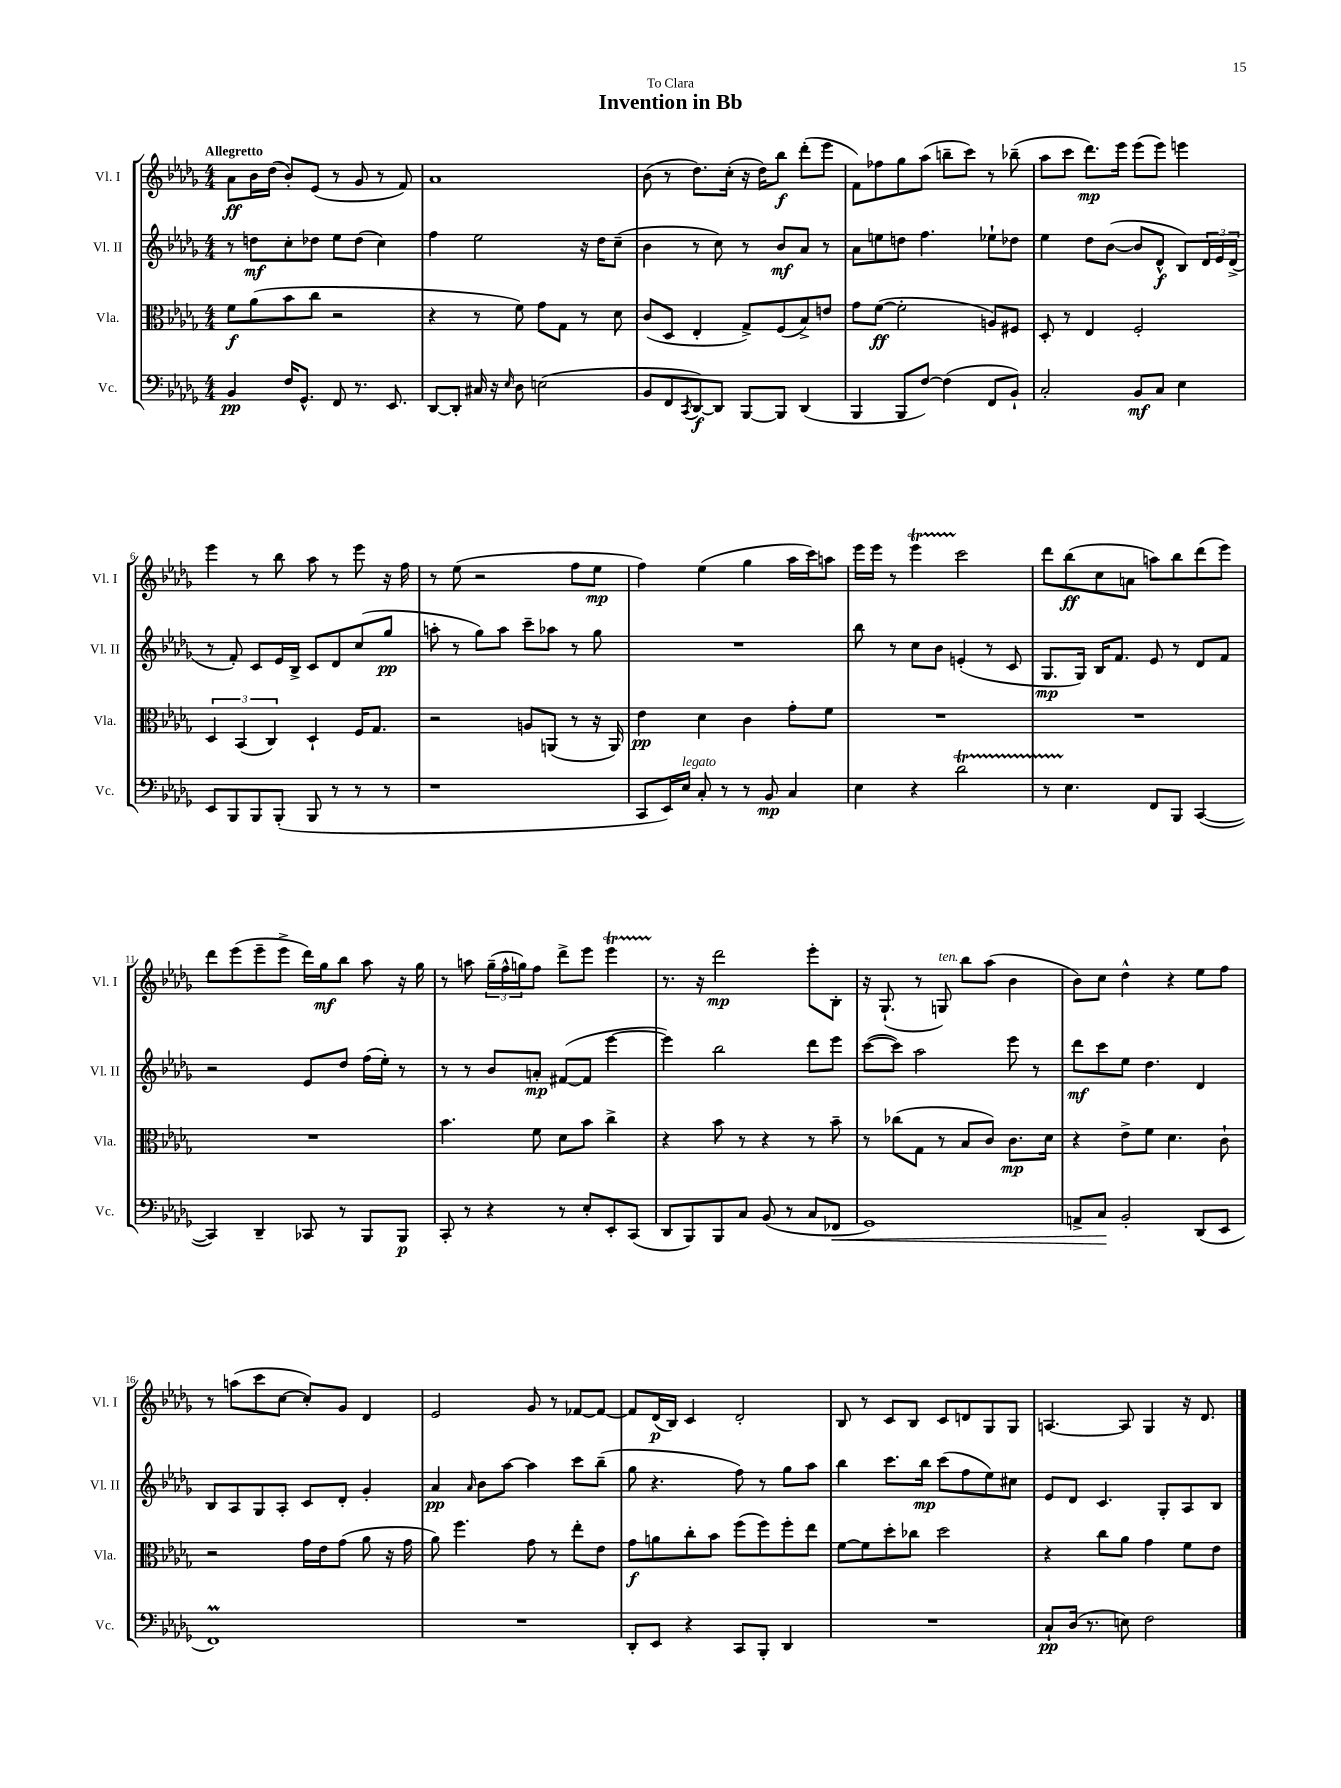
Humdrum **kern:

**kern	**dynam	**kern	**dynam	**kern	**dynam	**kern	**dynam
*part4	*part4	*part3	*part3	*part2	*part2	*part1	*part1
*staff4	*staff4	*staff3	*staff3	*staff2	*staff2	*staff1	*staff1
*I"Vc.	*	*I"Vla.	*	*I"Vl. II	*	*I"Vl. I	*
*I'Vc.	*	*I'Vla.	*	*I'Vl. II	*	*I'Vl. I	*
*clefF4	*	*clefC3	*	*clefG2	*	*clefG2	*
*k[b-e-a-d-g-]	*	*k[b-e-a-d-g-]	*	*k[b-e-a-d-g-]	*	*k[b-e-a-d-g-]	*
*M4/4	*	*M4/4	*	*M4/4	*	*M4/4	*
=1	=1	=1	=1	=1	=1	=1	=1
!	!	!	!	!	!	!LO:TX:a:B:t=Allegretto	!
4BB-/	pp	8f\L	f	8r	.	8a-\L	ff
.	.	(8a-\	.	8ddn\L	mf	16b-\L	.
.	.	.	.	.	.	(16dd-\JJ	.
16F/KL	.	8b-\	.	8cc'\	.	8b-'/L)	.
8.GG-^^/J	.	.	.	.	.	.	.
.	.	8cc\J	.	8dd-X\J	.	(8e-/J	.
8FF/	.	2r	.	8ee-\L	.	8r	.
8.r	.	.	.	(8dd-\J	.	8g-/	.
.	.	.	.	4cc\)	.	8r	.
8.EE-/	.	.	.	.	.	.	.
.	.	.	.	.	.	8f/)	.
=2	=2	=2	=2	=2	=2	=2	=2
[8DD-/L	.	4r	.	4ff\	.	1a-	.
8DD-'/J]	.	.	.	.	.	.	.
16C#X/	.	8r	.	2ee-\	.	.	.
16r	.	.	.	.	.	.	.
16qqE-/	.	.	.	.	.	.	.
8D-\	.	8f\)	.	.	.	.	.
(2En\	.	8g-\L	.	.	.	.	.
.	.	8G-\J	.	.	.	.	.
.	.	8r	.	16r	.	.	.
.	.	.	.	16dd-\KL	.	.	.
.	.	8d-\	.	(8cc~\J	.	.	.
=3	=3	=3	=3	=3	=3	=3	=3
8BB-/L	.	(8c/L	.	4b-\	.	(8b-\	.
8FF/	.	8D-/J	.	.	.	8r	.
8qCC/	.	.	.	.	.	.	.
[8DD-/)	f	4E-'/	.	8r	.	8.dd-\L)	.
8DD-/J]	.	.	.	8cc\)	.	.	.
.	.	.	.	.	.	(16cc'\Jk	.
[8BBB-/L	.	8G-^/L)	.	8r	.	16r	.
.	.	.	.	.	.	16dd-\KL)	.
8BBB-/J]	.	(8F/	.	8b-/L	mf	8bb-\J	f
(4DD-/	.	8B-^/)	.	8a-/J	.	(8ddd-'\L	.
.	.	8en/J	.	8r	.	8eee-\J	.
=4	=4	=4	=4	=4	=4	=4	=4
4BBB-/	.	8g-\L	.	8a-\L	.	8f\L)	.
.	.	([8f\J	ff	8een\	.	8ff-X\	.
8BBB-/L	.	2f'\]	.	8ddn\J	.	8gg-\	.
[8F/J)	.	.	.	4.ff\	.	(8aa-\J	.
(4F\]	.	.	.	.	.	8bbn~\L	.
.	.	.	.	.	.	8ccc\J)	.
8FF/L	.	8An/L)	.	8ee-X`\L	.	8r	.
8BB-`/J)	.	8F#X/J	.	8dd-X\J	.	(8bb-X~\	.
=5	=5	=5	=5	=5	=5	=5	=5
2C'/	.	8D-'/	.	4ee-\	.	8aa-\L	.
.	.	8r	.	.	.	8ccc\J	.
.	.	4E-/	.	8dd-\L	.	8.ddd-\L)	mp
.	.	.	.	([8b-\J	.	.	.
.	.	.	.	.	.	16eee-\Jk	.
8BB-/L	mf	2F'/	.	8b-/L]	.	(8eee-\L	.
8C/J	.	.	.	8d-^^/J	f	8eee-\J)	.
4E-\	.	.	.	8B-/L)	.	4eeen\	.
.	.	.	.	24d-/L	.	.	.
.	.	.	.	24e-/	.	.	.
.	.	.	.	(24d-^/JJ	.	.	.
!!LO:LB:g=z
=6	=6	=6	=6	=6	=6	=6	=6
8EE-/L	.	6D-/	.	8r	.	4eee-\	.
8BBB-/	.	.	.	8f'/)	.	.	.
.	.	(6BB-/	.	.	.	.	.
8BBB-/	.	.	.	8c/L	.	8r	.
.	.	6C/)	.	.	.	.	.
(8BBB-'/J	.	.	.	16e-/L	.	8bb-\	.
.	.	.	.	16B-^/JJ	.	.	.
8BBB-/	.	4D-`/	.	8c/L	.	8aa-\	.
8r	.	.	.	8d-/	.	8r	.
8r	.	16F/KL	.	(8cc/	.	8eee-\	.
.	.	8.G-/J	.	.	.	.	.
8r	.	.	.	8gg-/J	pp	16r	.
.	.	.	.	.	.	16ff\	.
=7	=7	=7	=7	=7	=7	=7	=7
1r	.	2r	.	8aan'\	.	8r	.
.	.	.	.	8r	.	(8ee-\	.
.	.	.	.	8gg-\L)	.	2r	.
.	.	.	.	8aa\J	.	.	.
.	.	8An/L	.	8ccc~\L	.	.	.
.	.	(8AAn/J	.	8aa-X\J	.	.	.
.	.	8r	.	8r	.	8ff\L	.
.	.	16r	.	8gg-\	.	8ee-\J	mp
.	.	16AA/)	.	.	.	.	.
=8	=8	=8	=8	=8	=8	=8	=8
8CC/L	.	4e-\	pp	1r	.	4ff\)	.
16EE-/L)	.	.	.	.	.	.	.
!LO:TX:a:i:t=legato	!	!	!	!	!	!	!
16E-/JJ	.	.	.	.	.	.	.
8C'/	.	4d-\	.	.	.	(4ee-\	.
8r	.	.	.	.	.	.	.
8r	.	4c\	.	.	.	4gg-\	.
8BB-/	mp	.	.	.	.	.	.
4C/	.	8g-'\L	.	.	.	16aa-\LL	.
.	.	.	.	.	.	16ccc\J)	.
.	.	8f\J	.	.	.	8aan\J	.
=9	=9	=9	=9	=9	=9	=9	=9
4E-\	.	1r	.	8bb-\	.	16eee-\LL	.
.	.	.	.	.	.	16eee-\JJ	.
.	.	.	.	8r	.	8r	.
4r	.	.	.	8cc\L	.	4eee-T\	.
.	.	.	.	8b-\J	.	.	.
2d-T\	.	.	.	(4en'/	.	2ccc\	.
.	.	.	.	8r	.	.	.
.	.	.	.	8c/	.	.	.
=10	=10	=10	=10	=10	=10	=10	=10
8r	.	1r	.	8.G-/L	mp	8ddd-\L	.
4.E-\	.	.	.	.	.	(8bb-\	ff
.	.	.	.	16G-/Jk)	.	.	.
.	.	.	.	16B-/KL	.	8cc\	.
.	.	.	.	8.f/J	.	.	.
.	.	.	.	.	.	8an\J	.
8FF/L	.	.	.	8e-/	.	8aan\L)	.
8BBB-/J	.	.	.	8r	.	8bb-\	.
([4CC/	.	.	.	8d-/L	.	(8ddd-\	.
.	.	.	.	8f/J	.	8eee-\J)	.
!!LO:LB:g=z
=11	=11	=11	=11	=11	=11	=11	=11
4CC/])	.	1r	.	2r	.	8ddd-\L	.
.	.	.	.	.	.	(8eee-\	.
4DD-~/	.	.	.	.	.	8eee-~\	.
.	.	.	.	.	.	8eee-^\J	.
8CC-X/	.	.	.	8e-/L	.	16ddd-\LL)	.
.	.	.	.	.	.	16gg-\J	mf
8r	.	.	.	8dd-/J	.	8bb-\J	.
8BBB-/L	.	.	.	(16ff\LL	.	8aa-\	.
.	.	.	.	16ee-'\JJ)	.	.	.
8BBB-/J	p	.	.	8r	.	16r	.
.	.	.	.	.	.	16gg-\	.
=12	=12	=12	=12	=12	=12	=12	=12
8CC'/	.	4.b-\	.	8r	.	8r	.
8r	.	.	.	8r	.	8aan\	.
4r	.	.	.	8b-/L	.	(24gg-~\LL	.
.	.	.	.	.	.	24ff^^\	.
.	.	.	.	.	.	24ggn\J)	.
.	.	8f\	.	8an'/J	mp	8ff\J	.
8r	.	8d-\L	.	([8f#X/L	.	8ddd-^\L	.
8E-'/L	.	8b-\J	.	8f#/J]	.	8eee-\J	.
8EE-'/	.	4cc^\	.	[4eee-\	.	4eee-T\	.
(8CC/J	.	.	.	.	.	.	.
=13	=13	=13	=13	=13	=13	=13	=13
8DD-/L	.	4r	.	4eee-\])	.	8.r	.
8BBB-/)	.	.	.	.	.	.	.
.	.	.	.	.	.	16r	.
8BBB-/	.	8b-\	.	2bb-\	.	2ddd-\	mp
8C/J	.	8r	.	.	.	.	.
(8BB-/	.	4r	.	.	.	.	.
8r	.	.	.	.	.	.	.
8C/L	.	8r	.	8ddd-\L	.	8eee-'\L	.
!	!LO:HP:b	!	!	!	!	!	!
8FF-X/J	<	8b-~\	.	8eee-\J	.	8B-'\J	.
=14	=14	=14	=14	=14	=14	=14	=14
1GG-)	.	8r	.	([8ccc\L	.	16r	.
.	.	.	.	.	.	(8.G-`/	.
.	.	(8cc-X\L	.	8ccc\J])	.	.	.
.	.	8G-\J	.	2aa-\	.	8r	.
!	!	!	!	!	!	!LO:TX:a:i:t=ten.	!
.	.	8r	.	.	.	8Gn/)	.
.	.	8B-/L	.	.	.	8bb-\L	.
.	.	8c/J)	.	.	.	(8aa-\J	.
.	.	8.c\L	mp	8eee-\	.	4b-\	.
.	.	.	.	8r	.	.	.
.	.	16d-\Jk	.	.	.	.	.
=15	=15	=15	=15	=15	=15	=15	=15
8AAn^/L	.	4r	.	8ddd-\L	mf	8b-\L)	.
8C/J	.	.	.	8ccc\	.	8cc\J	.
2BB-'/	[	8e-^\L	.	8ee-\J	.	4dd-^^\	.
.	.	8f\J	.	4.dd-\	.	.	.
.	.	4.d-\	.	.	.	4r	.
(8DD-/L	.	.	.	4d-/	.	8ee-\L	.
8EE-/J	.	8c`\	.	.	.	8ff\J	.
!!LO:LB:g=z
=16	=16	=16	=16	=16	=16	=16	=16
1FFm)	.	2r	.	8B-/L	.	8r	.
.	.	.	.	8A-/	.	(8aan\L	.
.	.	.	.	8G-/	.	8ccc\	.
.	.	.	.	8A-'/J	.	[8cc\J	.
.	.	16g-\LL	.	8c/L	.	8cc'/L])	.
.	.	16e-\J	.	.	.	.	.
.	.	(8g-\J	.	8d-'/J	.	8g-/J	.
.	.	8a-\	.	4g-'/	.	4d-/	.
.	.	16r	.	.	.	.	.
.	.	16g-\	.	.	.	.	.
=17	=17	=17	=17	=17	=17	=17	=17
1r	.	8a-\)	.	4a-/	pp	2e-/	.
.	.	4.ff\	.	.	.	.	.
.	.	.	.	16qqa-/	.	.	.
.	.	.	.	8b-\L	.	.	.
.	.	.	.	[8aa-\J	.	.	.
.	.	8g-\	.	4aa-\]	.	8g-/	.
.	.	8r	.	.	.	8r	.
.	.	8ee-'\L	.	8ccc\L	.	[8f-X/L	.
.	.	8e-\J	.	(8bb-~\J	.	8f-/J_	.
=18	=18	=18	=18	=18	=18	=18	=18
8DD-'/L	.	8g-\L	f	8gg-\	.	8f-/L]	.
8EE-/J	.	8an\	.	4.r	.	(16d-/L	p
.	.	.	.	.	.	16B-/JJ)	.
4r	.	8cc'\	.	.	.	4c/	.
.	.	8b-\J	.	.	.	.	.
8CC/L	.	(8ff\L	.	8ff\)	.	2d-'/	.
8BBB-'/J	.	8ff\)	.	8r	.	.	.
4DD-/	.	8ff'\	.	8gg-\L	.	.	.
.	.	8ee-\J	.	8aa-\J	.	.	.
=19	=19	=19	=19	=19	=19	=19	=19
1r	.	[8f\L	.	4bb-\	.	8B-/	.
.	.	8f\]	.	.	.	8r	.
.	.	8dd-'\	.	8.ccc\L	.	8c/L	.
.	.	8cc-X\J	.	.	.	8B-/J	.
.	.	.	.	16bb-\Jk	mp	.	.
.	.	2dd-\	.	(8ccc\L	.	8c/L	.
.	.	.	.	8ff\	.	8dn/	.
.	.	.	.	8ee-\)	.	8G-/	.
.	.	.	.	8cc#X\J	.	8G-/J	.
=20	=20	=20	=20	=20	=20	=20	=20
8C`/L	pp	4r	.	8e-/L	.	[4.An/	.
(16D-/Jk	.	.	.	8d-/J	.	.	.
8.r	.	.	.	.	.	.	.
.	.	8cc\L	.	4.c/	.	.	.
8En\)	.	8a-\J	.	.	.	8A/]	.
2F\	.	4g-\	.	.	.	4G-/	.
.	.	.	.	8G-'/L	.	.	.
.	.	8f\L	.	8A-/	.	16r	.
.	.	.	.	.	.	8.d-/	.
.	.	8e-\J	.	8B-/J	.	.	.
==	==	==	==	==	==	==	==
*-	*-	*-	*-	*-	*-	*-	*-
